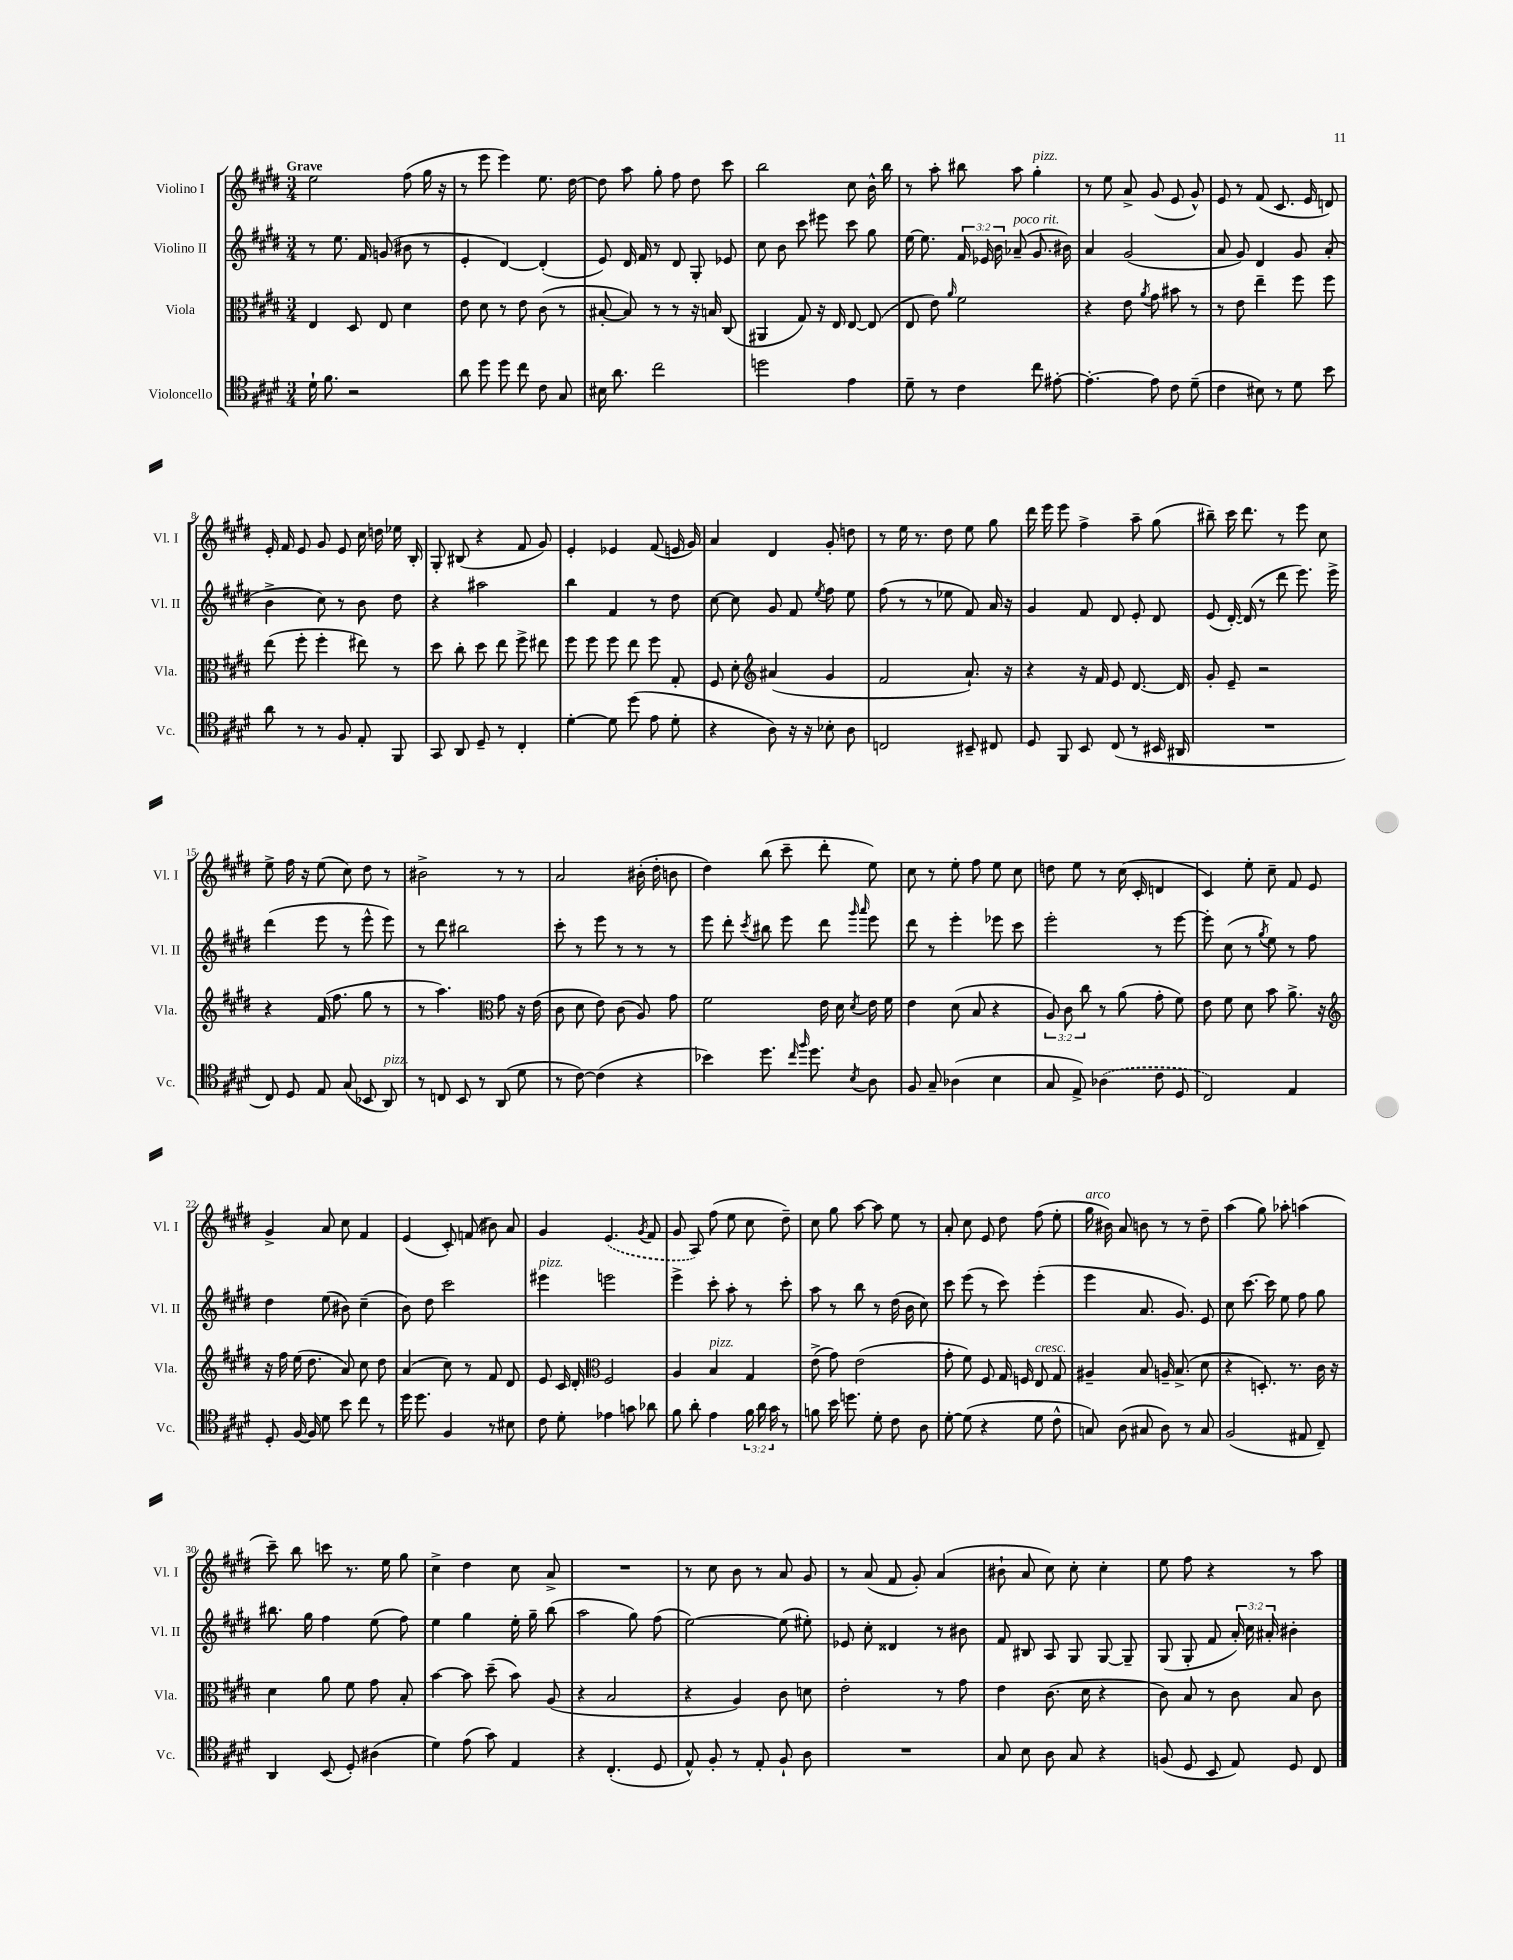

**kern	**kern	**kern	**kern
*part4	*part3	*part2	*part1
*staff4	*staff3	*staff2	*staff1
*I"Violoncello	*I"Viola	*I"Violino II	*I"Violino I
*I'Vc.	*I'Vla.	*I'Vl. II	*I'Vl. I
*clefC4	*clefC3	*clefG2	*clefG2
*k[f#c#g#d#]	*k[f#c#g#d#]	*k[f#c#g#d#]	*k[f#c#g#d#]
*M3/4	*M3/4	*M3/4	*M3/4
=1	=1	=1	=1
!	!	!	!LO:TX:a:B:t=Grave
16d#`\	4E/	8r	2ee\
8.f#\	.	.	.
.	.	8.ee\	.
2r	8D#/	.	.
.	.	16f#/	.
.	8E/	(8gn/	.
.	4d#\	8b#X\	(8ff#\
.	.	8r	16gg#\
.	.	.	16r
=2	=2	=2	=2
8a\	8e\	4e'/	8r
8dd#\	8d#\	.	8eee\
8dd#\	8r	[4d#/)	4eee\)
8cc#\	8e\	.	.
8c#\	(8c#\	(4d#'/]	8.ee\
8G#/	8r	.	.
.	.	.	[16dd#\
=3	=3	=3	=3
16B#X\	[8B#X'/	8e/)	8dd#\]
8.a\	.	.	.
.	8B#/])	16d#/	8aa\
.	.	16f#/	.
2cc#\	8r	8r	8gg#'\
.	8r	8d#/	8ff#\
.	16r	8G#'/	8dd#\
.	16Bn/	.	.
.	(8C#/	8e-X/	8ccc#\
=4	=4	=4	=4
2ddn\	4AA#X/	8cc#\	2bb\
.	.	8b\	.
.	8G#/)	8ccc#\	.
.	16r	8eee#X\	.
.	16E/	.	.
4e\	[8E/	8ccc#\	8cc#\
.	(8E/]	8gg#\	16b^^\
.	.	.	16bb\
=5	=5	=5	=5
8d#~\	8E/	[16ee\	8r
.	.	8.ee\]	.
8r	8e\)	.	8aa'\
.	16qqa/	.	.
4c#\	2f#\	24f#/	8bb#X\
.	.	24e-X/	.
.	.	24b\	.
!	!	!LO:TX:a:i:t=poco rit.	!
.	.	(8a-X~/	8aa\
!	!	!	!LO:TX:a:i:t=pizz.
8cc#\	.	8.g#/	4gg#'\
[8e#X'\	.	.	.
.	.	16b#X\)	.
=6	=6	=6	=6
4.e#'\_	4r	4a/	8r
.	.	.	8ee\
.	8e\	(2g#/	8a^/
.	8qa/	.	.
8e#\]	8g#\	.	(8g#/
8c#\	8b#X\	.	8e/
(8d#~\	8r	.	8g#^^/)
=7	=7	=7	=7
4c#\	8r	8a/	8e/
.	8e\	8g#/)	8r
8B#X\)	4ee~\	4d#/	(8f#/
8r	.	.	8.c#/
8d#\	8ff#\	8g#/	.
.	.	.	16e/
8b\	8ff#\	(8a'/	8dn/)
!!LO:LB:g=z
=8	=8	=8	=8
8a\	(8ee\	4b^\	16e'/
.	.	.	16f#/
8r	8ff#'\	.	8e/
8r	4ff#'\	8cc#\)	8g#/
8F#/	.	8r	8e/
8E'/	8ee#X\)	8b\	16cc#\
.	.	.	16ddn\
8FF#/	8r	8dd#\	16ee-X\
.	.	.	16B'/
=9	=9	=9	=9
8GG#/	8dd#\	4r	8G#'/
8AA/	8cc#'\	.	(8B#X/
8D#~/	8dd#\	2aa#X\	4r
8r	8ee\	.	.
4C#'/	8ff#^\	.	8f#/
.	8ee#X\	.	8g#/)
=10	=10	=10	=10
[4d#'\	8ff#\	4bb\	4e'/
.	8ff#\	.	.
8d#\]	8ff#\	4f#/	4e-X/
(8dd#\	8ee\	.	.
8e\	8ff#\	8r	(8f#/
8d#'\	8G#'/	8dd#\	16en/
.	.	.	16g#/)
=11	=11	=11	=11
4r	8F#/	[8cc#\	4a/
.	8d#'\	8cc#\]	.
*	*clefG2	*	*
8A\)	(4a#X/	8g#/	4d#/
16r	.	8f#/	.
16r	.	.	.
.	.	8qee/	.
8B-X'\	4g#/	8ff#\	8g#'/
8A\	.	8ee\	8ddn\
=12	=12	=12	=12
2Cn/	2f#/	(8ff#\	8r
.	.	8r	16ee\
.	.	.	8.r
.	.	8r	.
.	.	8ee-X\	8dd#\
8BB#X~/	8.a`/)	8f#/)	8ee\
8C#X/	.	16a/	8gg#\
.	16r	16r	.
=13	=13	=13	=13
8D#/	4r	4g#/	16ddd#\
.	.	.	16eee\
8FF#/	.	.	8eee\
8BB/	16r	8f#/	4ff#^\
.	16f#/	.	.
(8C#/	8e/	8d#/	.
8r	[8.d#/	8e'/	8aa~\
16BB#X/	.	8d#/	(8gg#\
16AA#X/	16d#/]	.	.
=14	=14	=14	=14
2.r	8g#'/	(8e/	8bb#X~\)
.	8e~/	[16d#'/)	16ccc#\
.	.	(16d#/]	8.ddd#\
.	2r	8r	.
.	.	8ddd#\	8r
.	.	8.eee\)	8eee\
.	.	.	8cc#\
.	.	16eee^\	.
!!LO:LB:g=z
=15	=15	=15	=15
8C#/)	4r	(4ddd#\	8ee^\
8D#/	.	.	16ff#\
.	.	.	16r
8E/	(16f#/	8eee\	(8ee\
.	8.ff#\	.	.
(8G#/	.	8r	8cc#\)
8BB-X/	8gg#\	8eee^^\	8dd#\
!LO:TX:a:i:t=pizz.	!	!	!
8AA/)	8r	8eee\)	8r
=16	=16	=16	=16
8r	8r	8r	2b#X^\
8Cn/	4.aa\)	8ddd#\	.
8BB/	.	2bb#X\	.
8r	.	.	.
*	*clefC3	*	*
(8AA/	8g#\	.	8r
8d#\	16r	.	8r
.	(16e\	.	.
=17	=17	=17	=17
8r	8c#\	8ccc#'\	2a/
[8c#\)	8d#\	8r	.
(4c#\]	8e\)	8eee\	.
.	(8c#\	8r	.
4r	8A/)	8r	(16b#X'\
.	.	.	16dd#'\
.	8g#\	8r	8bn\
=18	=18	=18	=18
4b-X\)	2f#\	8eee\	4dd#\)
.	.	8ddd#'\	.
.	.	8qccc#/	.
8.dd#\	.	8bb#X\	(8bb\
.	.	8eee\	8ccc#~\
16qqcc#/	.	.	.
16qqff#/	.	.	.
8.dd#\	.	.	.
.	16e\	8ddd#\	8ddd#'\
.	16d#\	.	.
.	.	16qqggg#/	.
8qB/	8qd#/	16qqaaa/	.
8A\	16e\	8eee\	8ee\)
.	16f#\	.	.
=19	=19	=19	=19
8F#/	4e\	8ddd#\	8cc#\
8G#~/	.	8r	8r
(4A-X\	(8d#\	4eee'\	8ee'\
.	8B/	.	8ff#\
4B\	4r	8eee-X\	8ee\
.	.	8ccc#\	8cc#\
=20	=20	=20	=20
8G#/	12A/)	2eee'\	8ddn\
.	12c#\	.	.
8E^/)	.	.	8ee\
.	12cc#\	.	.
(4A-X\	8r	.	8r
.	(8a\	.	(16cc#\
.	.	.	16c#'/
8c#\	8g#'\	8r	4dn/
8D#/	8f#\)	[8eee\	.
=21	=21	=21	=21
2C#/)	8e\	8eee'\]	4c#/)
.	8f#\	(8cc#\	.
.	8d#\	8r	8ee'\
.	.	8qgg#/	.
.	8b\	8ee\)	8cc#~\
4E/	8.a^\	8r	8f#/
.	.	8ff#\	8e/
.	16r	.	.
!!LO:LB:g=z
=22	=22	=22	=22
*	*clefG2	*	*
8D#'/	16r	4dd#\	4g#^/
.	16ff#\	.	.
[16F#/	(16ee\	.	.
16F#/]	8.dd#\	.	.
8d#\	.	(8ee\	8a/
8b\	8a/)	8b#X\)	8cc#\
8cc#\	8cc#\	(4cc#~\	4f#/
8r	8dd#\	.	.
=23	=23	=23	=23
16dd#\	(4a/	8b\)	(4e/
8.dd#\	.	.	.
.	.	8dd#\	.
4F#/	8cc#\)	2ccc#\	8c#'/)
.	8r	.	(8fn/
8r	8f#/	.	8b#X\)
8B#X\	8d#/	.	8a/
=24	=24	=24	=24
!	!	!LO:TX:a:i:t=pizz.	!
8c#\	8e/	4eee#X\	4g#/
8d#'\	16c#/	.	.
.	16d#'/	.	.
*	*clefC3	*	*
4e-X\	2F#/	2eeen\	(4.e/
8gn\	.	.	.
.	.	.	8qg#/
8a-X\	.	.	8f#/
=25	=25	=25	=25
8f#\	4A/	4eee^\	8g#/
8a'\	.	.	8A/)
!	!LO:TX:a:i:t=pizz.	!	!
4e\	4B/	8ccc#'\	(8ff#\
.	.	8aa'\	8ee\
24f#\	4G#/	8r	8cc#\
24a\	.	.	.
24g#\	.	.	.
8r	.	8ccc#'\	8dd#~\)
=26	=26	=26	=26
8fn\	(8e^\	8aa\	8cc#\
16b\	8g#\)	8r	8gg#\
8.ddn\	.	.	.
.	(2e\	8bb\	[8aa\
8d#'\	.	8r	8aa\]
8c#\	.	(16dd#\	8ee\
.	.	16b\	.
8A\	.	8cc#\)	8r
=27	=27	=27	=27
[8d#'\	8g#'\	8ccc#\	8a'/
(8d#\]	8f#\)	(8eee\	8cc#\
4r	8F#/	8r	8e/
.	16G#/	8ccc#\)	8dd#\
.	16Fn/	.	.
!	!LO:TX:a:i:t=cresc.	!	!
8d#\	8E/	(4eee'\	(8ff#\
8c#^^\	8G#/	.	8ee'\
=28	=28	=28	=28
!	!	!	!LO:TX:a:i:t=arco
8Gn/)	4A#X~/	4eee\	16gg#\
.	.	.	16b#X\)
(8A\	.	.	8a/
8G#X/	8B/	8.a/	8bn\
8A\)	16An~/	.	8r
.	(8.B^/	8.g#/)	.
8r	.	.	8r
8G#/	8d#\	8e/	8dd#~\
=29	=29	=29	=29
(2F#/	4r	8cc#\	(4aa\
.	.	[8.ccc#\	.
.	8.Dn'/)	.	8gg#\)
.	.	16ccc#\]	.
.	.	8ee\	8aa-X'\
.	8.r	.	.
8E#X/	.	8ff#\	(4aan\
8C#~/)	16c#\	8gg#\	.
.	16r	.	.
!!LO:LB:g=z
=30	=30	=30	=30
4AA/	4d#\	8.bb#X\	8ccc#~\)
.	.	.	8bb\
.	.	16gg#\	.
(8BB/	8a\	4ff#\	8cccn\
8D#'/)	8f#\	.	8.r
(4A#X\	8g#\	(8ee\	.
.	.	.	16ee\
.	8B'/	8ff#\)	8gg#\
=31	=31	=31	=31
4d#\)	[4b\	4ee\	4cc#^\
(8e\	8b\]	4gg#\	4dd#\
8g#\)	(8dd#~\	.	.
4E/	8b\)	16ee'\	8cc#\
.	.	16gg#~\	.
.	(8A/	(8bb\	8a^/
=32	=32	=32	=32
4r	4r	2aa\	2.r
(4.C#'/	2B/	.	.
.	.	8gg#\)	.
8D#/	.	(8ff#\	.
=33	=33	=33	=33
8E^^/)	4r	[2ee\)	8r
8F#'/	.	.	8cc#\
8r	4A/)	.	8b\
8E'/	.	.	8r
8F#`/	8c#\	(8ee\]	8a/
8A\	8dn\	8ee#X'\)	8g#/
=34	=34	=34	=34
2.r	2e'\	8e-X/	8r
.	.	8cc#'\	(8a/
.	.	4d##X/	8f#/
.	.	.	8g#'/)
.	8r	8r	(4a/
.	8g#\	8b#X\	.
=35	=35	=35	=35
8G#/	4e\	8f#/	8b#X`\
8B\	.	8B#X/	8a/
8A\	(8.c#\	8A/	8cc#\)
8G#/	.	8G#/	8cc#'\
.	16d#\	.	.
4r	4r	[8G#/	4cc#'\
.	.	8G#~/]	.
=36	=36	=36	=36
(8Fn/	8c#\)	(8G#/	8ee\
8D#/	8B/	8G#'/	8ff#\
8BB/	8r	8f#/	4r
8E/)	8c#\	24a'/)	.
.	.	24cc#\	.
.	.	24a#X'/	.
8D#/	8B/	4b#X'\	8r
8C#/	8c#\	.	8aa\
==	==	==	==
*-	*-	*-	*-
